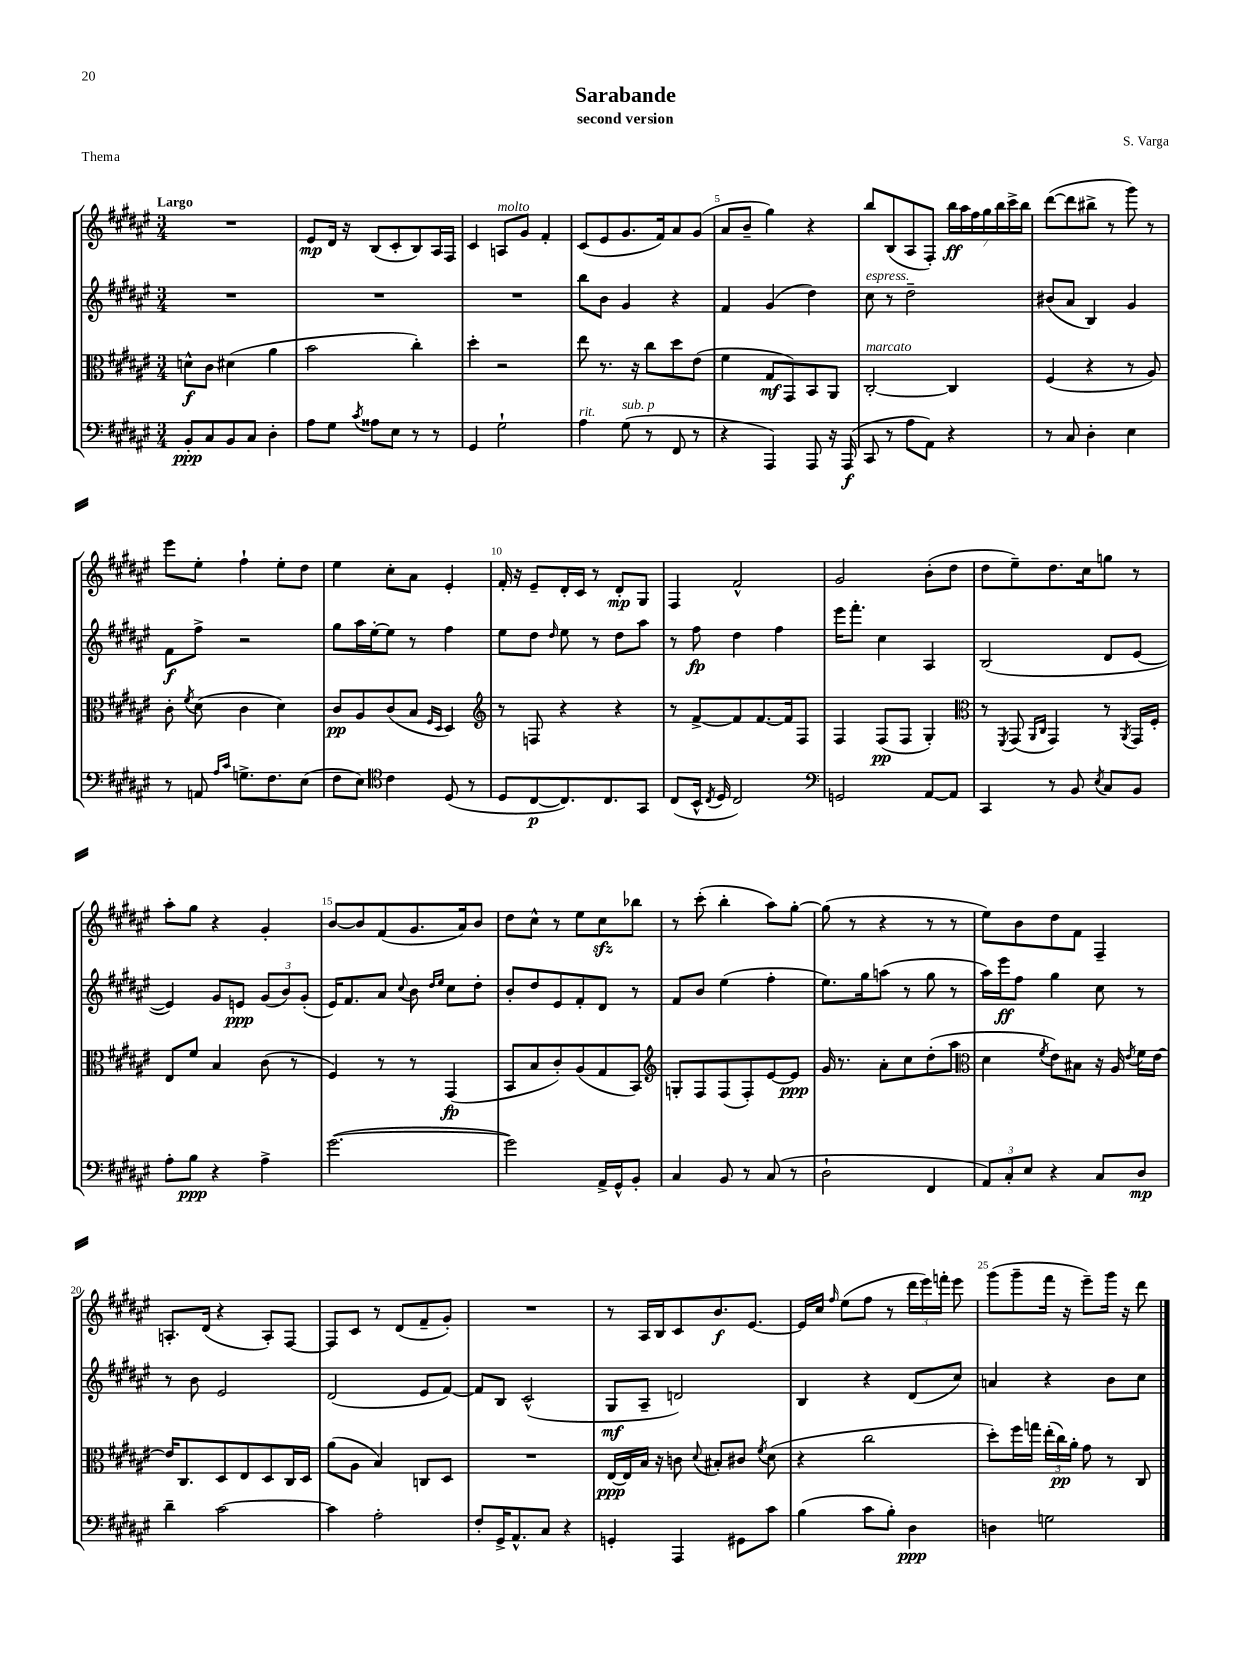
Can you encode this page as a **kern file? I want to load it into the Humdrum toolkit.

**kern	**kern	**kern	**kern
*staff4	*staff3	*staff2	*staff1
*clefF4	*clefC3	*clefG2	*clefG2
*k[f#c#g#d#a#e#]	*k[f#c#g#d#a#e#]	*k[f#c#g#d#a#e#]	*k[f#c#g#d#a#e#]
*M3/4	*M3/4	*M3/4	*M3/4
8BB'	8d^^	2.r	2.r
8C#	8c#	.	.
8BB	(4d#	.	.
8C#	.	.	.
4D#'	4a#	.	.
=	=	=	=
8A#	2b	2.r	8e#
8G#	.	.	16d#
.	.	.	16r
8qc#	.	.	.
8A##	.	.	(8B
8E#	.	.	8c#'
8r	4cc#')	.	8B)
8r	.	.	16A#
.	.	.	16F#
=	=	=	=
4GG#	4dd#'	2.r	4c#
2G#`	2r	.	8A
.	.	.	8g#
.	.	.	4f#'
=	=	=	=
4A#	8ee#	8bb	(8c#
.	8.r	8b	8e#
(8G#	.	4g#	8.g#
.	16r	.	.
8r	8cc#	.	.
.	.	.	16f#)
8FF#	8dd#	4r	8a#
8r	(8e#	.	(8g#
=	=	=	=
4r	4f#	4f#	8a#
.	.	.	8b~
4AAA#)	8G#	(4g#	4gg#)
.	8GG#)	.	.
8AAA#	8BB	4dd#)	4r
16r	8AA#	.	.
(16AAA#	.	.	.
=	=	=	=
8CC#	[2C#'	8cc#	8bb
8r	.	8r	(8B
8A#	.	2dd#~	8A#
8AA#)	.	.	8F#')
4r	4C#]	.	28bb
.	.	.	28aa#
.	.	.	28ff#
.	.	.	28gg#
.	.	.	28bb
.	.	.	28ccc#^
.	.	.	28bb
=	=	=	=
8r	(4F#	(8b#	([8ddd#
8C#	.	8a#	8ddd#]
4D#'	4r	4B)	8bb#^
.	.	.	8r
4E#	8r	4g#	8ggg#)
.	8A#)	.	8r
=	=	=	=
8r	8c#'	8f#	8eee#
.	8qf#	.	.
8AA	(8d#	8ff#^	8ee#'
16qqA#	.	.	.
16qqc#	.	.	.
8.G^	4c#	2r	4ff#`
8.F#	.	.	.
.	4d#)	.	8ee#'
(8E#	.	.	8dd#
=	=	=	=
8F#	8c#	8gg#	4ee#
8E#)	8A#	16aa#	.
.	.	[16ee#'	.
*clefC4	*	*	*
4c#	(8c#	8ee#]	8cc#'
.	8B	8r	8a#
.	16qqF#	.	.
.	16qqD#	.	.
(8D#	4D#)	4ff#	4e#'
8r	.	.	.
=	=	=	=
*	*clefG2	*	*
8D#	8r	8ee#	16f#'
.	.	.	16r
[8C#	8F	8dd#	8e#~
.	.	16qqdd#	.
8.C#])	4r	8ee#	16d#'
.	.	.	16c#
.	.	8r	8r
8.C#	.	.	.
.	4r	8dd#	8d#'
8GG#	.	8aa#	8G#
=	=	=	=
(8C#	8r	8r	4F#
16BB^^	[8f#^	8ff#	.
8qC#	.	.	.
16D#	.	.	.
2C#)	8f#]	4dd#	2f#^^
.	[8.f#	.	.
.	.	4ff#	.
.	16f#]	.	.
.	8F#	.	.
=	=	=	=
*clefF4	*	*	*
2GG	4F#	16eee#	2g#
.	.	8.fff#'	.
.	(8F#	4cc#	.
.	8F#	.	.
[8AA#	4G#')	4A#	(8b'
8AA#]	.	.	8dd#
=	=	=	=
*	*clefC3	*	*
4CC#	8r	(2B	8dd#
.	8qFF#	.	.
.	(8GG#	.	8ee#~)
.	16qqAA#	.	.
.	16qqC#	.	.
8r	4GG#)	.	8.dd#
8BB	.	.	.
.	.	.	16cc#
8qE#	.	.	.
8C#	8r	8d#	8gg
.	8qAA#	.	.
8BB	16GG#	[8e#	8r
.	16F#'	.	.
=	=	=	=
8A#'	8E#	4e#])	8aa#'
8B	8f#	.	8gg#
4r	4B	8g#	4r
.	.	8e	.
4A#^	(8c#	(12g#	4g#'
.	.	12b)	.
.	8r	.	.
.	.	(12g#'	.
=	=	=	=
([2.g#	4F#)	16e#)	[8b
.	.	8.f#	.
.	.	.	8b]
.	8r	8a#	(8f#
.	.	8qqcc#	.
.	8r	8b	8.g#
.	.	16qqdd#	.
.	.	16qqee#	.
.	(4GG#	8cc#	.
.	.	.	16a#)
.	.	8dd#'	8b
=	=	=	=
2g#])	8BB	8b'	8dd#
.	8B	8dd#	8cc#^^
.	8c#')	8e#	8r
.	(8A#	8f#'	8ee#
16AA#^	8G#	8d#	8cc#
16GG#^^	.	.	.
8BB'	8BB)	8r	8bb-
=	=	=	=
*	*clefG2	*	*
4C#	8G'	8f#	8r
.	8F#	8b	(8ccc#'
8BB	(8F#	(4ee#	4bb'
8r	8F#')	.	.
(8C#	[8e#	4ff#'	8aa#)
8r	8e#]	.	[8gg#'
=	=	=	=
2D#`	16g#	8.ee#)	(8gg#]
.	8.r	.	.
.	.	.	8r
.	.	16gg#	.
.	8a#'	(8aa	4r
.	8cc#	8r	.
4FF#	(8dd#'	8gg#	8r
.	8aa#	8r	8r
=	=	=	=
*	*clefC3	*	*
12AA#)	4d#	16aa#)	8ee#)
.	.	16eee#	.
12C#'	.	.	.
.	.	8ff#	8b
12E#	.	.	.
.	8qf#	.	.
4r	8e#)	4gg#	8dd#
.	8B#	.	8f#
8C#	16r	8cc#	4F#~
.	16A#	.	.
.	8qe#	.	.
8D#	16f#	8r	.
.	[16e#	.	.
=	=	=	=
4d#~	16e#]	8r	8.A'
.	8.C#	.	.
.	.	8b	.
.	.	.	(16d#
[2c#	8D#	2e#	4r
.	8E#	.	.
.	8D#	.	8A')
.	16C#	.	[8F#
.	16D#	.	.
=	=	=	=
4c#]	(8a#	(2d#	8F#]
.	8A#	.	8c#
2A#'	4B)	.	8r
.	.	.	(8d#
.	8C	8e#	8f#~
.	8D#	[8f#)	8g#')
=	=	=	=
8F#'	2.r	8f#]	2.r
16GG#^	.	8B	.
8.AA#^^	.	.	.
.	.	(2c#^^	.
8C#	.	.	.
4r	.	.	.
=	=	=	=
4GG'	[16E#	8G#	8r
.	16E#]	.	.
.	16B	8A#~	16A#
.	16r	.	16B
4AAA#	8c	2d)	8c#
.	8qqd#	.	.
.	8B#'	.	8.b
8GG#	8c#	.	.
.	.	.	[8.e#
.	8qf#	.	.
8c#	(8d#	.	.
=	=	=	=
(4B	4r	4B	16e#]
.	.	.	16cc#
.	.	.	16qqff#
.	.	.	(8ee#
8c#	2cc#	4r	8ff#
8B')	.	.	8r
4D#	.	(8d#	24ddd#
.	.	.	24eee#)
.	.	.	24fff'
.	.	8cc#)	8eee#
=	=	=	=
4D	8dd#')	4a	(8ggg#
.	16ff#	.	8ggg#~
.	16gg	.	.
2G	(24ee#'	4r	16fff#
.	24cc#)	.	.
.	.	.	16r
.	24a#'	.	.
.	8g#	.	8eee#~)
.	8r	8b	16ggg#
.	.	.	16r
.	8C#	8cc#	8ddd#
==	==	==	==
*-	*-	*-	*-
